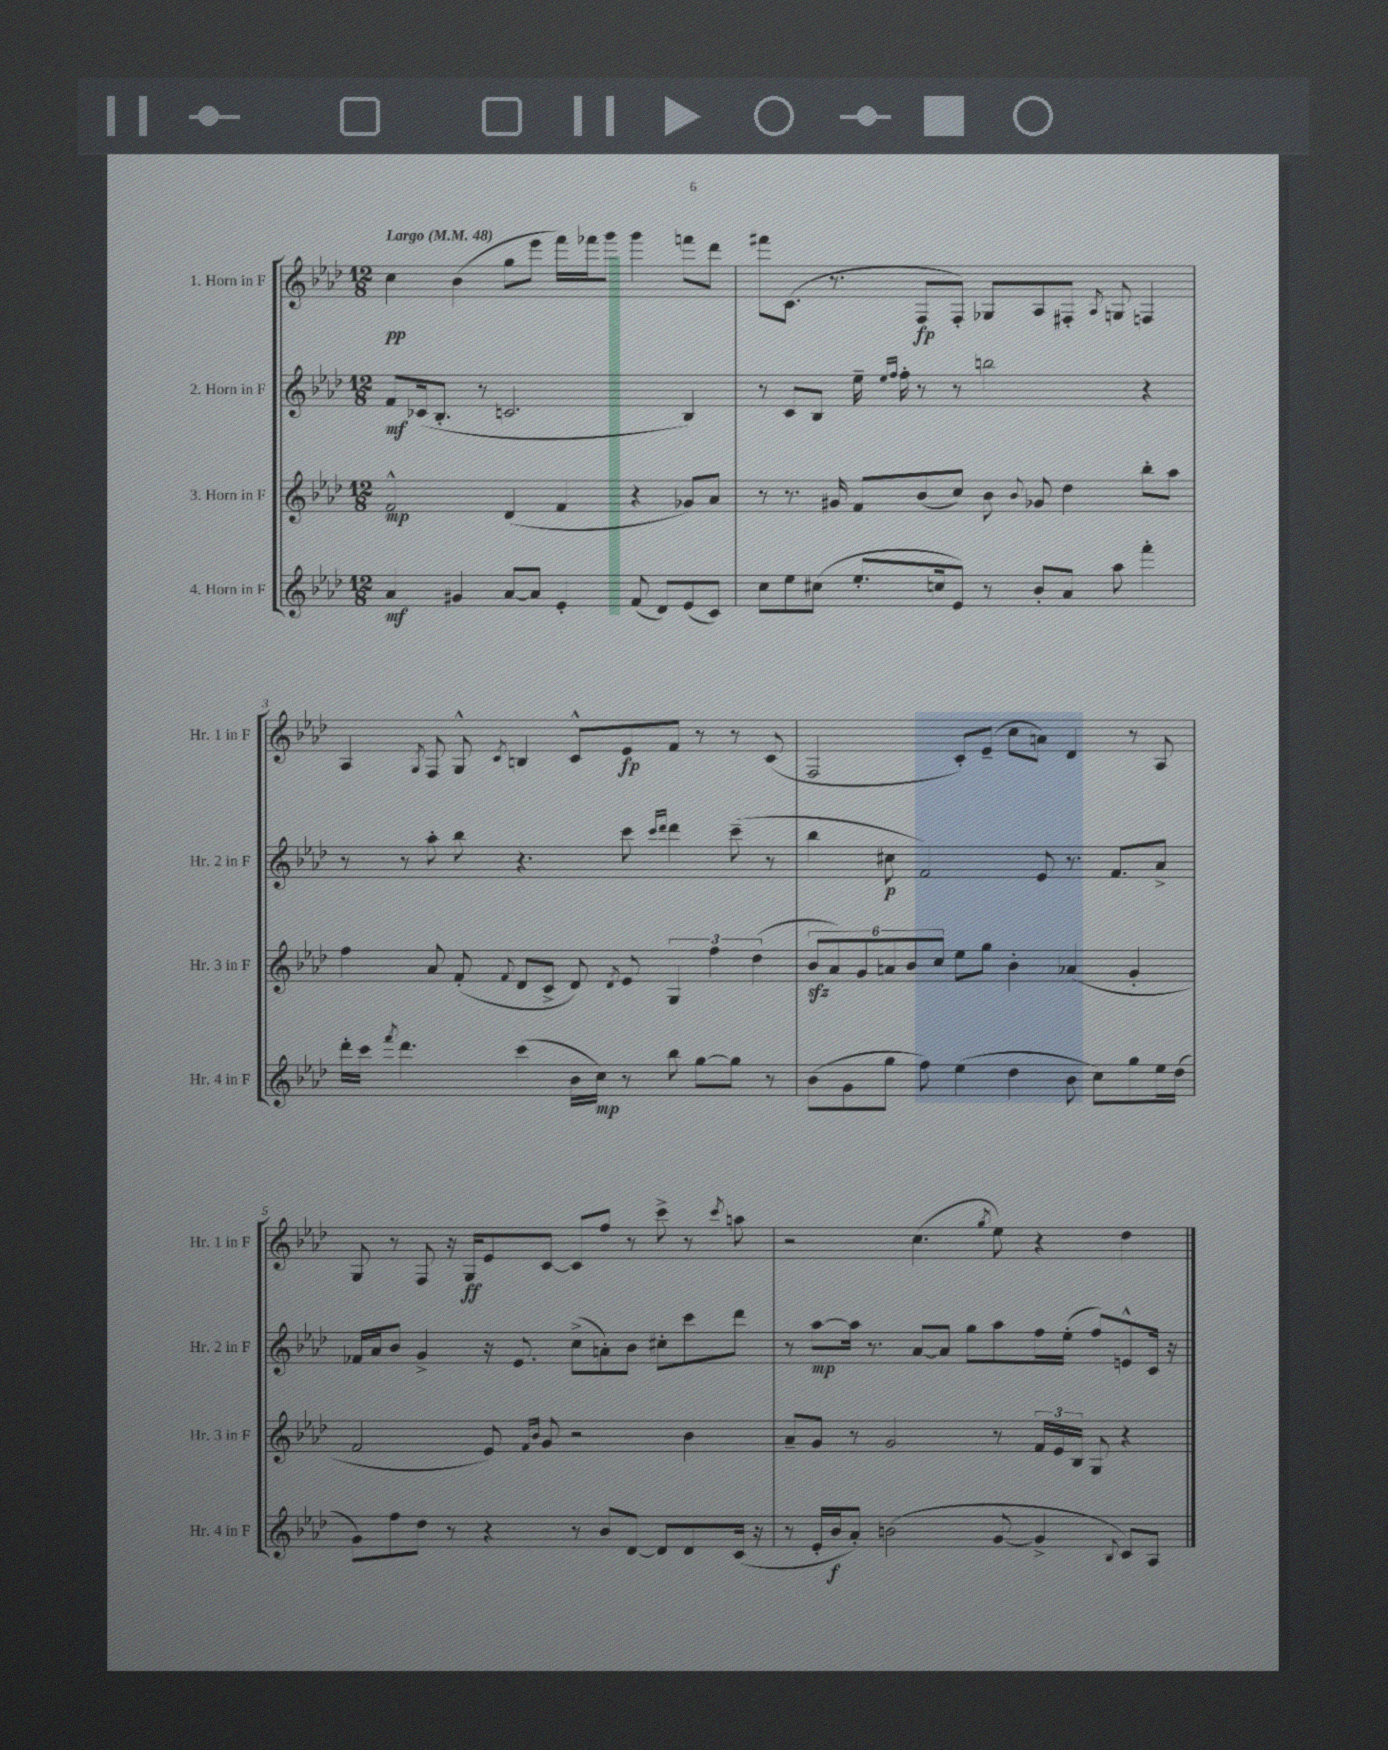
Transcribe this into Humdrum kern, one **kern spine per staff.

**kern	**kern	**kern	**kern
*staff4	*staff3	*staff2	*staff1
*clefG2	*clefG2	*clefG2	*clefG2
*k[b-e-a-d-]	*k[b-e-a-d-]	*k[b-e-a-d-]	*k[b-e-a-d-]
*M12/8	*M12/8	*M12/8	*M12/8
*MM48	*MM48	*MM48	*MM48
4a-/	2f^^/	8f/L	4cc\
.	.	(16c-/k	.
.	.	8.B-'/J	.
4g#/	.	.	(4b-\
.	.	8r	.
[8a-/L	(4d-/	2.c/	8gg\L
8a-/]J	.	.	8eee-\J
4e-'/	4f/	.	16fff\LL)
.	.	.	16fff-\J
.	.	.	8ggg\J
(8f/	4r	.	4ggg\
8d-/L)	.	.	.
(8e-/	8g-/L)	4B-/)	8fff\L
8c/J)	8a-/J	.	8ddd-\J
=	=	=	=
8cc\L	8r	8r	8fff#\L
8ee-\	8.r	8c/L	(8.c\J
(8cc#\J	.	8B-/J	.
.	16g#/	.	8.r
8.ee-'/L	8f/L	16ee-~\	.
.	.	16qqee-/LL	.
.	.	16qqff/JJ	.
.	.	16ff'\	.
.	(8b-/	8r	8F/L
16cc/k	.	.	.
8e-/J)	8cc/J)	8r	8F'/J)
8r	8b-\	2bb\	8G-/L
.	8qqb-/	.	.
8b-'/L	8g-/	.	8A-/
8a-/J	4dd-\	.	8F#'/J
.	.	.	8qA-/
8aa-\	.	.	8G/
4fff'\	8bb-'\L	4r	4F/
.	8aa-\J	.	.
=	=	=	=
16ddd-'\LL	4ff\	8r	4A-/
16ccc\JJ	.	.	.
8qfff/	.	.	.
4.ddd-\	.	8r	.
.	.	.	8qG/
.	8a-/	8aa-'\	8F/
.	(8f'/	8bb-\	8G^^/
.	8qqf/	.	8qc/
(4ccc\	8d-/L	4.r	4B/
.	8c^/J	.	.
16b-\LL	8d-/)	.	8c^^/L
16cc\JJ)	.	.	.
.	8qd-/	.	.
8r	8e-/	8ccc\	8e-/
.	.	16qqccc/LL	.
.	.	16qqddd-/JJ	.
8bb-\	6G/	4ddd-\	8f/J
[8gg\L	.	.	8r
.	6ff\	.	.
8gg\]J	.	(8ccc~\	8r
.	(6dd-\	.	.
8r	.	8r	(8c/
=	=	=	=
(8b-\L	12b-/L	4bb-\	2F/
.	12a-/)	.	.
8g\	.	.	.
.	12g/	.	.
8gg\J	12a/	8cc#\	.
.	12b-/	.	.
8ff\)	.	2f/)	.
.	12cc/J	.	.
(4ee-\	8ee-\L	.	8c'/L)
.	8gg\J	.	(8e-~/J
4dd-\	4b-'\	.	8cc\L
.	.	8e-/	8a\J)
8b-\	(4a-/	8.r	4d-/
8cc\L)	.	.	.
.	.	8.f/L	.
8gg\	4g'/	.	8r
16ee-\L	.	8a-^/J	8A-/
(16dd-\JJ	.	.	.
=	=	=	=
8g\L)	2f/	16f-/LL	8G/
.	.	16a-/J	.
8ff\	.	8b-/J	8r
8dd-\J	.	4g^/	8F/
8r	.	.	16r
.	.	.	16G/LK
4r	8e-/)	16r	8e-/
.	.	8.e-/	.
.	16qqf/LL	.	.
.	16qqb-/JJ	.	.
.	8g/	.	[8c/J
8r	2r	(8cc^\L	8c/]L
8b-/L	.	8a'\)	8ff/J
[8d-/J	.	8b-\J	8r
8d-/]L	.	8cc#'\L	8ccc^\
8d-/	4b-\	8ccc\	8r
.	.	.	8qccc/
(16c/Jk	.	8ddd-\J	8aa\
16r	.	.	.
=	=	=	=
8r	8a-~/L	8r	2r
16e-'/LL	8g/J	[8aa-\L	.
16b-/J	.	.	.
8a-'/J)	8r	16aa-\]Jk	.
.	.	8.r	.
(2b\	2g/	.	.
.	.	[8a-/L	(4.cc\
.	.	8a-/]J	.
.	.	8gg\L	.
.	.	.	8qgg/
[8g/	8r	8aa-\	8ee-\)
4g^/]	24f/LL	16ff\L	4r
.	24e-/	.	.
.	.	(16ee-'\JJ	.
.	24B-/JJ	.	.
.	8G/	8ff/L)	.
8qqB-/	.	.	.
8c/L)	4r	8e^^/	4dd-\
8A-/J	.	16c/Jk	.
.	.	16r	.
==	==	==	==
*-	*-	*-	*-
